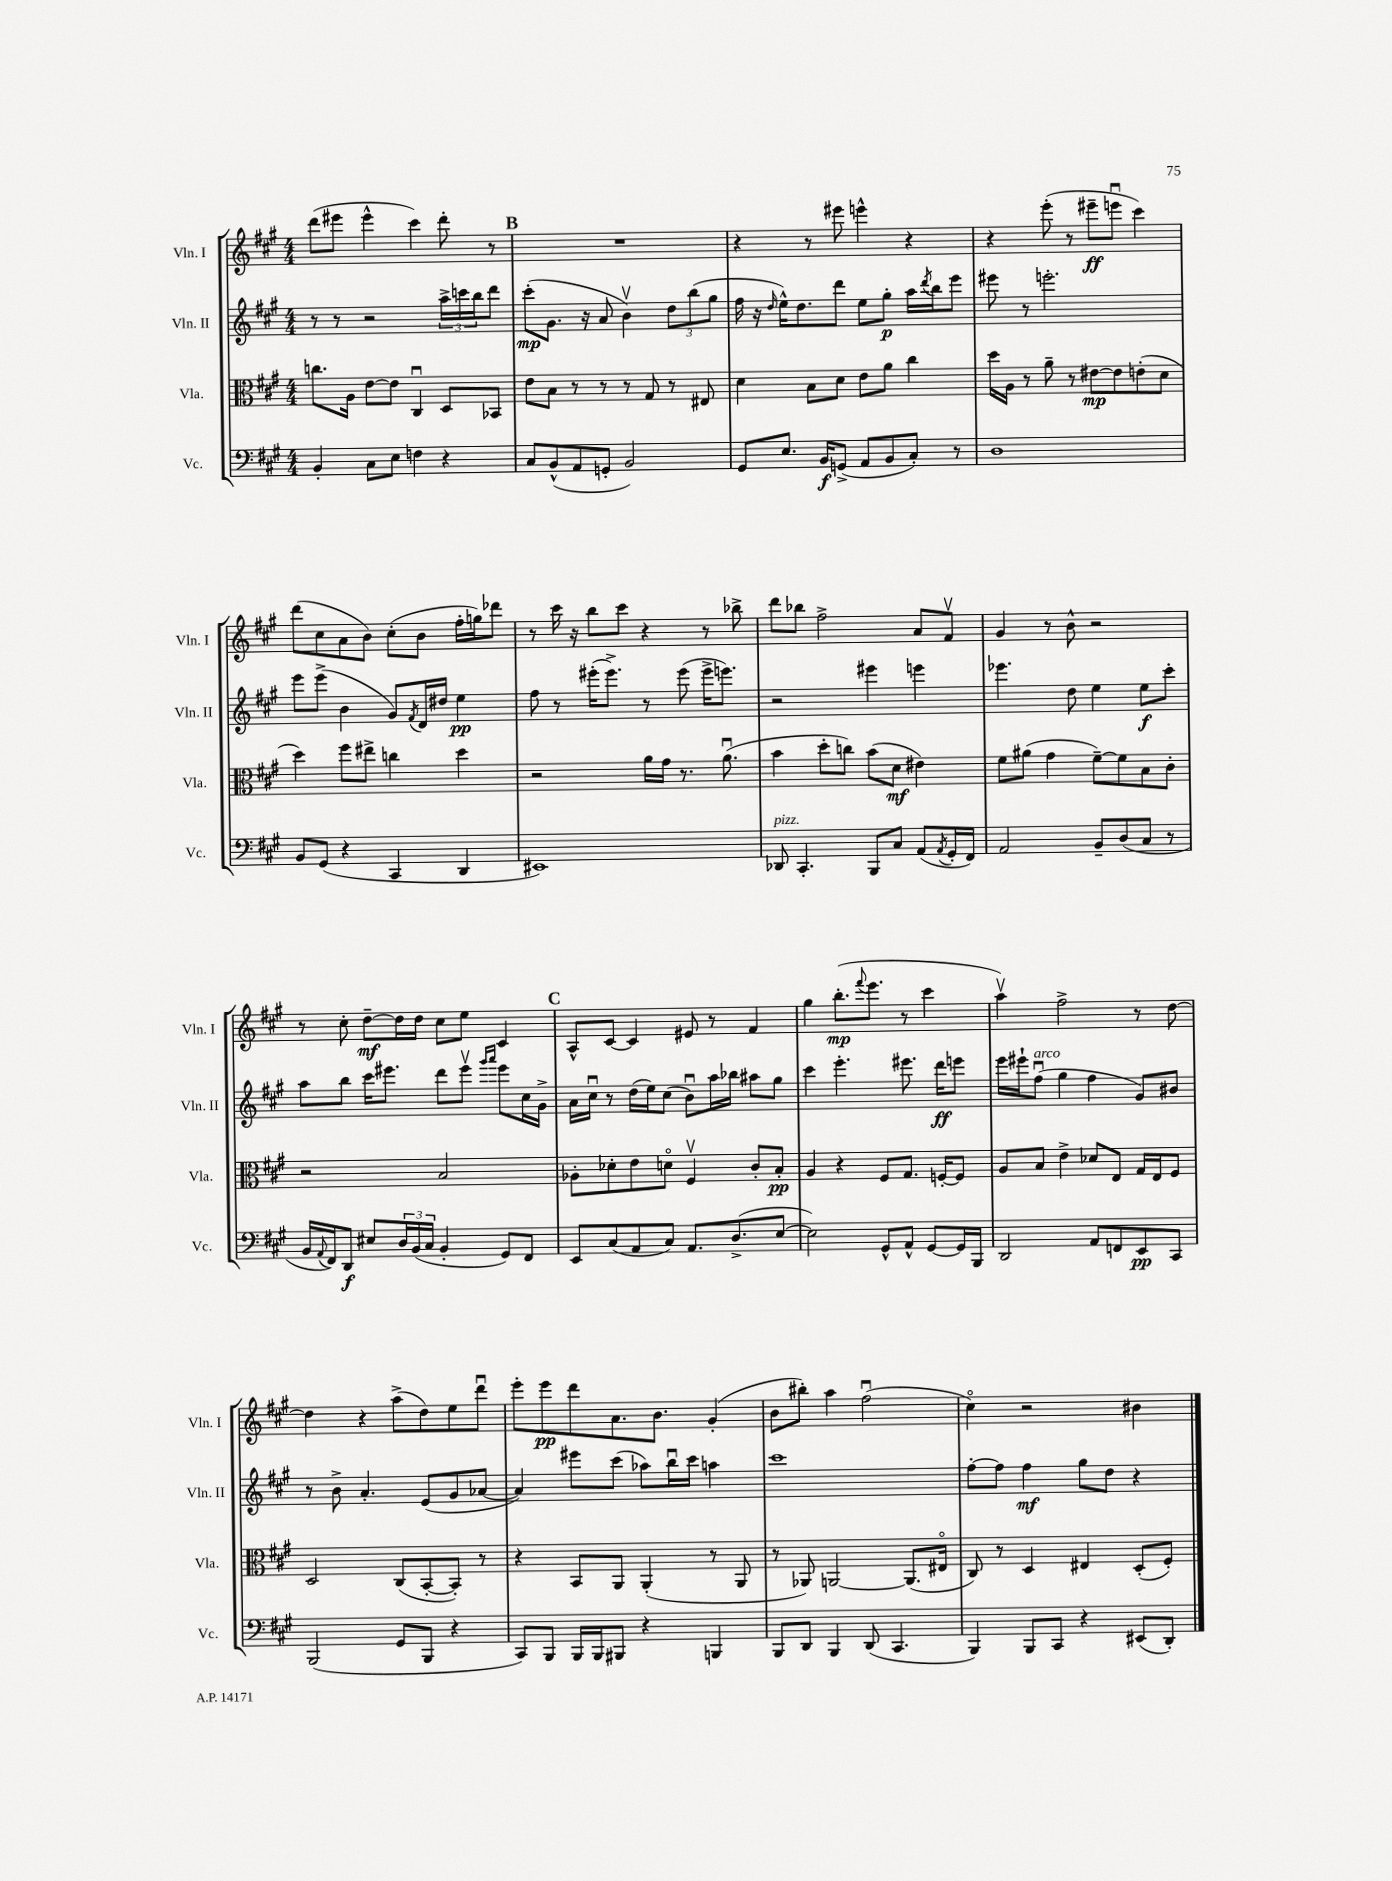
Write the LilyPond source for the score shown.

<<
\new StaffGroup <<
\new Staff = "s0" \with { instrumentName = "Vln. I" shortInstrumentName = "Vln. I" } {
    \clef treble \key a \major \numericTimeSignature \time 4/4
    d'''8( eis'''8 eis'''4-^ cis'''4) d'''8-. r8 |
    \mark \markup { \bold "B" } R1 |
    r4 r8 eis'''8 e'''4-^ r4 |
    r4 e'''8-.( r8 eis'''8--\ff e'''8\downbow cis'''4) |
    d'''8( cis''8 a'8 b'8) cis''8-.( b'8 fis''16-. g''16) des'''8 |
    r8 cis'''16 r16 b''8 cis'''8 r4 r8 bes''8-> |
    d'''8 bes''8 fis''2-> a'8 fis'8\upbow |
    gis'4 r8 b'8-^ r2 |
    r8 cis''8-. d''8~--\mf d''16 d''16 cis''8 e''8 cis'4 |
    \mark \markup { \bold "C" } a8-^ cis'8~ cis'4 eis'8 r8 fis'4 |
    gis''4 b''8.-.\mp( \appoggiatura { fis'''8 } e'''8. r8 cis'''4 |
    a''4\upbow) fis''2-> r8 d''8~ |
    d''4 r4 a''8->( d''8) e''8 d'''8\downbow |
    e'''8-. e'''8\pp d'''8 a'8. b'8. gis'4-.( |
    b'8 bis''8-.) a''4 fis''2\downbow( |
    cis''4\flageolet) r2 bis'4 \bar "|." |
}
\new Staff = "s1" \with { instrumentName = "Vln. II" shortInstrumentName = "Vln. II" } {
    \clef treble \key a \major \numericTimeSignature \time 4/4
    r8 r8 r2 \tuplet 3/2 { a''16-> c'''16 b''16 } d'''8 |
    \mark \markup { \bold "B" } cis'''8-.\mp( gis'8. r16 a'8 b'4\upbow) \tuplet 3/2 { d''8 b''8( gis''8 } |
    fis''16 r16 \grace { d''16 } e''16-^) d''8. d'''8 e''8 gis''8-.\p a''16 \acciaccatura { d'''8 } b''16 e'''8 |
    eis'''8 r8 e'''2.-. |
    e'''8 e'''8->( b'4 gis'8) \acciaccatura { fis'8 } d'16 dis''16 e''4\pp |
    fis''8 r8 eis'''16-.( eis'''8.->) r8 eis'''8( eis'''16-> e'''8.) |
    r2 eis'''4 e'''4 |
    ees'''4. d''8 e''4 e''8\f cis'''8-. |
    a''8 b''8 cis'''16 eis'''8. d'''8 eis'''8\upbow \grace { gis'''16 a'''16 } eis'''8 cis''16 gis'16-> |
    \mark \markup { \bold "C" } a'16 cis''16\downbow r8 d''16( e''16) cis''8( b'8\downbow) a''16 bes''16 ais''8 gis''8 |
    cis'''4 e'''4.-. eis'''8. d'''16\ff e'''8 |
    e'''16 eis'''16-! fis''8\downbow^\markup { \italic "arco" }( gis''4 fis''4 gis'8) bis'8 |
    r8 b'8-> a'4.-. e'8( gis'8 aes'8~ |
    aes'4) eis'''8 cis'''8( aes''8) b''16\downbow cis'''16 a''4 |
    cis'''1 |
    fis''8~-. fis''8 fis''4\mf gis''8 d''8 r4 \bar "|." |
}
\new Staff = "s2" \with { instrumentName = "Vla." shortInstrumentName = "Vla." } {
    \clef alto \key a \major \numericTimeSignature \time 4/4
    c''8. a16 e'8~ e'8 cis4\downbow d8 bes,8 |
    \mark \markup { \bold "B" } e'8 b8 r8 r8 r8 gis8 r8 eis8 |
    d'4 b8 d'8 e'8 a'8 cis''4 |
    d''16 a16 r8 a'8-- r8 eis'8~\mp eis'8 e'8-.( d'8 |
    d''4) fis''8 eis''8-> c''4 d''4 |
    r2 a'16 gis'16 r8. a'8.\downbow( |
    b'4 d''8-. c''8) b'8( d'8\mf eis'4) |
    fis'8 ais'8( gis'4 fis'8~--) fis'8 b8 cis'8-. |
    r2 b2 |
    \mark \markup { \bold "C" } aes8-. des'8-. e'8 d'8\flageolet fis4\upbow cis'8-. b8-.\pp |
    a4 r4 fis8 gis8. f16~-. f8 |
    a8 b8 e'4-> des'8 e8 gis16 e16 fis8 |
    d2 cis8( b,8~-. b,8-.) r8 |
    r4 b,8 a,8 a,4-.( r8 a,8 |
    r8 aes,8) a,2~ a,8.( eis16\flageolet |
    cis8) r8 d4 eis4 d8-.( fis8-.) \bar "|." |
}
\new Staff = "s3" \with { instrumentName = "Vc." shortInstrumentName = "Vc." } {
    \clef bass \key a \major \numericTimeSignature \time 4/4
    b,4-. cis8 e8 f4 r4 |
    \mark \markup { \bold "B" } cis8 b,8-^( a,8 g,8-. b,2) |
    gis,8 e8. b,16\f g,8->( a,8 b,8 cis8-.) r8 |
    d1 |
    b,8 gis,8( r4 cis,4 d,4 |
    eis,1) |
    des,8^\markup { \italic "pizz." } cis,4.-. b,,8 cis8 a,8( \acciaccatura { a,8 } gis,16-. fis,16) |
    a,2 b,8-- d8( cis8 r8 |
    b,16 \appoggiatura { a,8 } fis,16) d,8\f eis8 \tuplet 3/2 { d16 b,16( cis16 } b,4-. gis,8) fis,8 |
    \mark \markup { \bold "C" } e,8 cis8( a,8 cis8) a,8. d8.->( e8~ |
    e2) gis,8-^ a,8-^ gis,8~ gis,16 b,,16 |
    d,2 a,8 f,8 e,8\pp cis,8 |
    b,,2( gis,8 b,,8 r4 |
    cis,8) b,,8 b,,16 b,,16 bis,,8 r4 b,,4 |
    b,,8 d,8 b,,4 d,8( cis,4. |
    b,,4) b,,8 cis,8 r4 eis,8( d,8-.) \bar "|." |
}
>>
>>
\layout { \context { \Score \remove "Bar_number_engraver" } }
